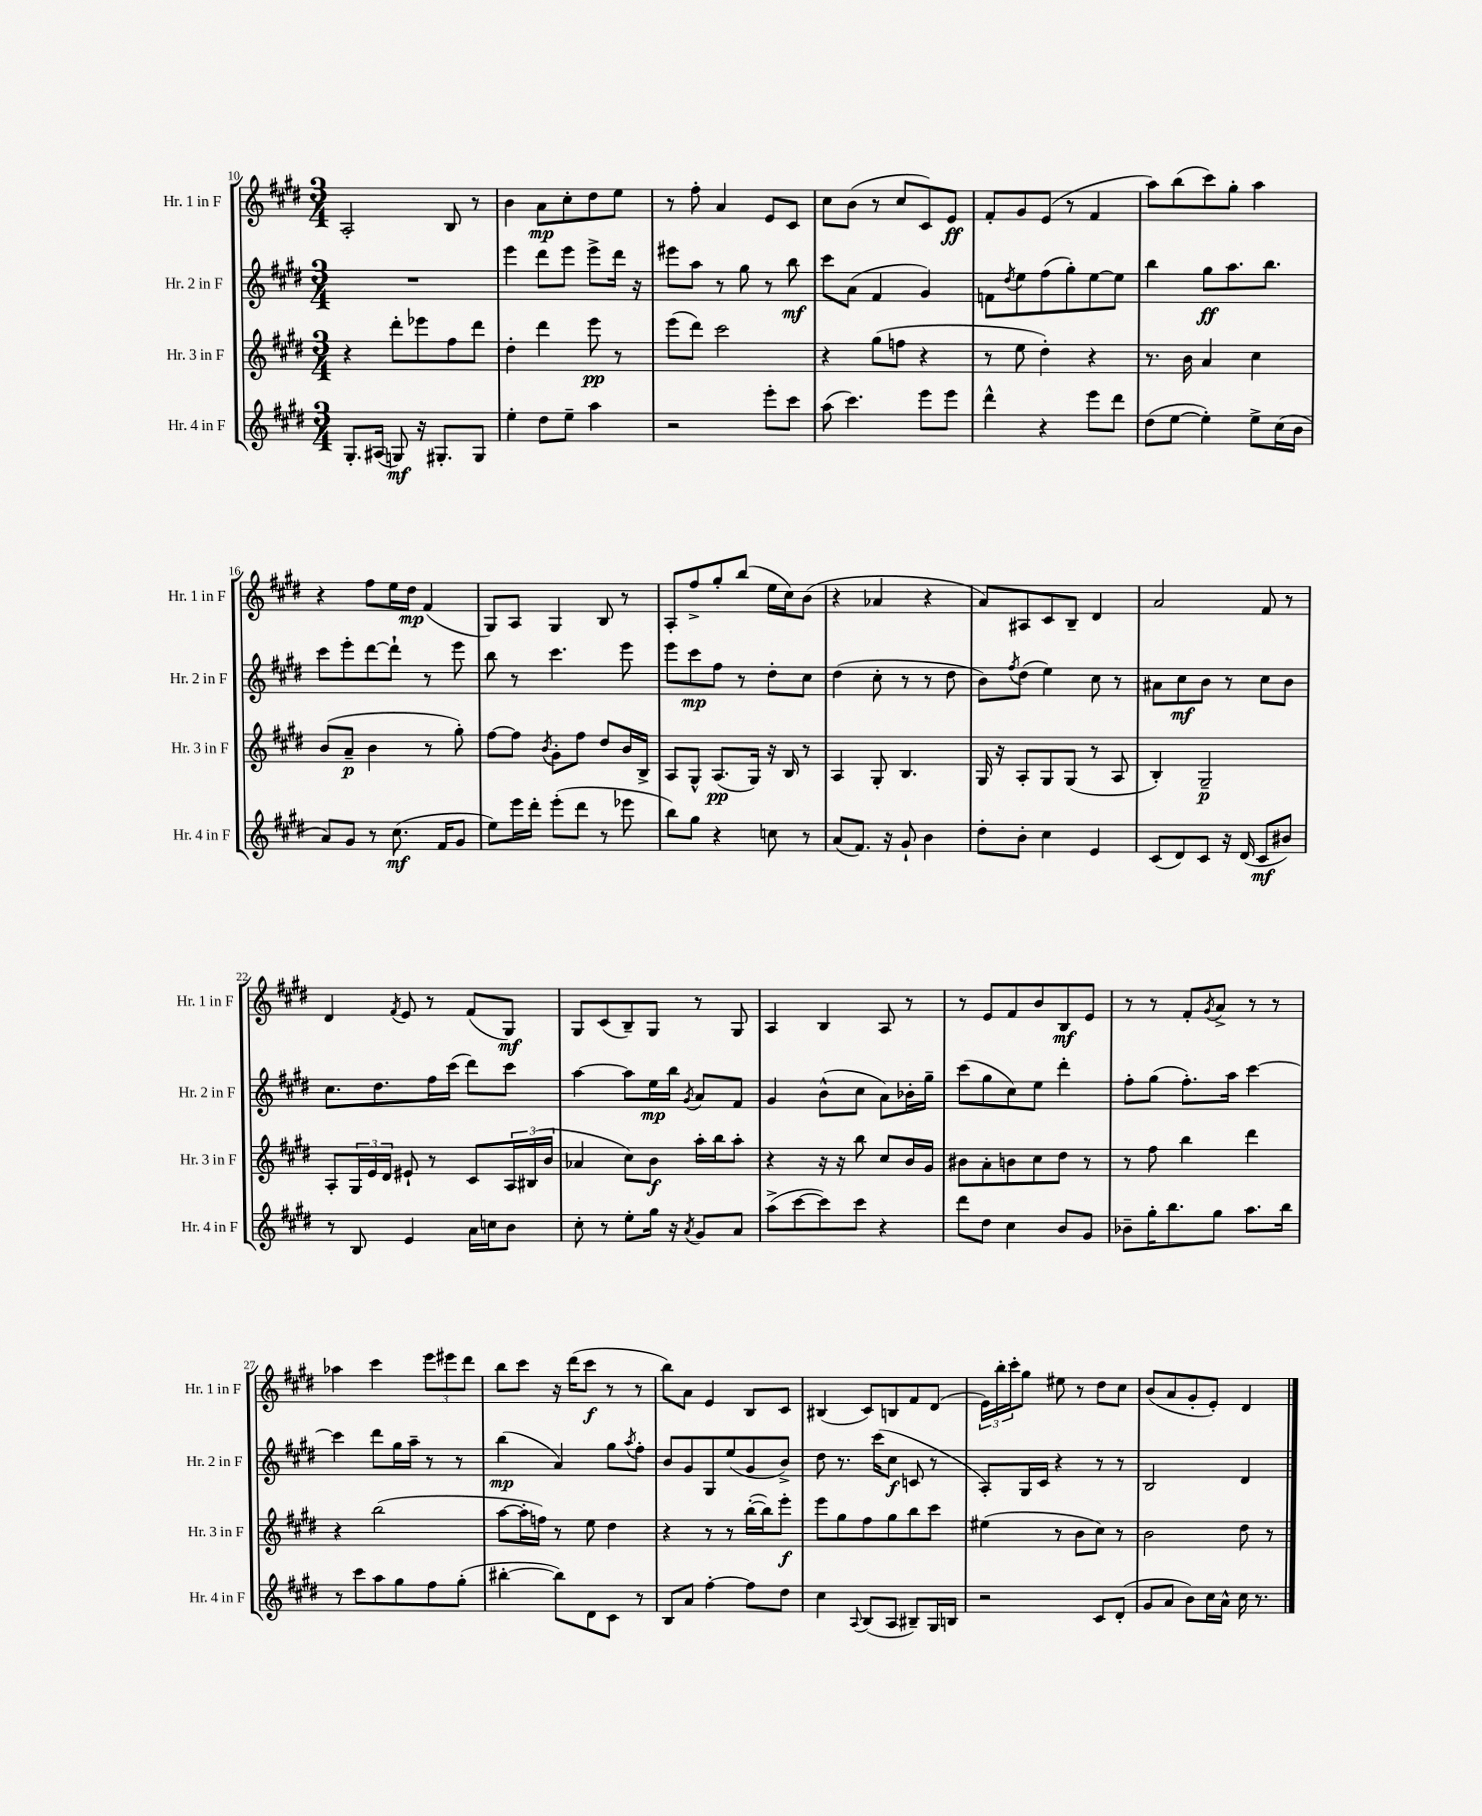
<<
\new StaffGroup <<
\new Staff = "s0" \with { instrumentName = "Hr. 1 in F" shortInstrumentName = "Hr. 1 in F" } {
    \clef treble \key e \major \numericTimeSignature \time 3/4
    a2-. b8 r8 |
    b'4 a'8\mp cis''8-. dis''8 e''8 |
    r8 fis''8-. a'4 e'8 cis'8 |
    cis''8 b'8( r8 cis''8 cis'8) e'8\ff |
    fis'8-. gis'8 e'8( r8 fis'4 |
    a''8) b''8( cis'''8) gis''8-. a''4 |
    r4 fis''8 e''16 dis''16\mp fis'4( |
    gis8) a8 gis4 b8 r8 |
    a8-. fis''8-> gis''8-. b''8( e''16 cis''16) b'8( |
    r4 aes'4 r4 |
    a'8) ais8 cis'8 b8-- dis'4 |
    a'2 fis'8 r8 |
    dis'4 \acciaccatura { fis'8 } e'8 r8 fis'8( gis8\mf) |
    gis8 cis'8( b8--) gis8 r8 gis8 |
    a4 b4 a8 r8 |
    r8 e'8 fis'8 b'8 b8\mf e'8 |
    r8 r8 fis'8-. \acciaccatura { gis'8 } a'8-> r8 r8 |
    aes''4 cis'''4 \tuplet 3/2 { e'''8 eis'''8 dis'''8 } |
    b''8 cis'''8 r16 dis'''16( cis'''8\f r8 r8 |
    b''8) a'8 e'4 b8 cis'8 |
    bis4( cis'8) b8 fis'8 dis'8( |
    \tuplet 3/2 { e'16) b''16-. cis'''16-. } gis''8 eis''8 r8 dis''8 cis''8 |
    b'8( a'8 gis'8-. e'8-.) dis'4 \bar "|." |
}
\new Staff = "s1" \with { instrumentName = "Hr. 2 in F" shortInstrumentName = "Hr. 2 in F" } {
    \clef treble \key e \major \numericTimeSignature \time 3/4
    R2. |
    e'''4 dis'''8 e'''8 e'''8-> dis'''16 r16 |
    eis'''8 a''8 r8 gis''8 r8 b''8\mf |
    cis'''8 a'8( fis'4 gis'4) |
    f'8 \acciaccatura { dis''8 } e''8 fis''8( gis''8-.) e''8~ e''8 |
    b''4 gis''8\ff a''8. b''8. |
    cis'''8 e'''8-. dis'''8~ dis'''8-! r8 e'''8 |
    b''8 r8 cis'''4. e'''8 |
    e'''8 cis'''8\mp fis''8 r8 dis''8-. cis''8 |
    dis''4( cis''8-. r8 r8 dis''8 |
    b'8) \acciaccatura { fis''8 } dis''8( e''4) cis''8 r8 |
    ais'8 cis''8\mf b'8 r8 cis''8 b'8 |
    cis''8. dis''8. fis''16 cis'''16( dis'''8) cis'''8 |
    a''4~ a''8 e''16\mp b''16 \acciaccatura { gis'8 } a'8 fis'8 |
    gis'4 b'8-^( cis''8 a'8) bes'16-. gis''16-- |
    cis'''8( gis''8 cis''8) e''8 dis'''4-. |
    fis''8-. gis''8( fis''8.-.) a''16 cis'''4~ |
    cis'''4 dis'''8 gis''16 a''16-- r8 r8 |
    b''4\mp( a'4) gis''8 \acciaccatura { a''8 } fis''8-. |
    b'8 gis'8 gis8 e''8( gis'8 b'8->) |
    dis''8 r8. cis'''16( cis''8\f c'8 r8 |
    a8-.) gis16 cis'16 r4 r8 r8 |
    b2 dis'4 \bar "|." |
}
\new Staff = "s2" \with { instrumentName = "Hr. 3 in F" shortInstrumentName = "Hr. 3 in F" } {
    \clef treble \key e \major \numericTimeSignature \time 3/4
    r4 dis'''8-. ees'''8 fis''8 dis'''8 |
    dis''4-. dis'''4 e'''8\pp r8 |
    e'''8( dis'''8) cis'''2 |
    r4 gis''8( f''8 r4 |
    r8 e''8 dis''4-.) r4 |
    r8. b'16 a'4 cis''4 |
    b'8( a'8--\p b'4 r8 gis''8-.) |
    fis''8~ fis''8 \acciaccatura { b'8 } gis'8-. fis''8 dis''8 b'16 b16-> |
    a8 gis8-^ a8.\pp( gis16) r16 b16 r8 |
    a4 gis8-. b4. |
    gis16 r16 a8-. gis8 gis8( r8 a8 |
    b4-.) gis2--\p |
    a8-. \tuplet 3/2 { gis16 e'16 dis'16 } eis'8-! r8 cis'8 \tuplet 3/2 { a16 bis16( b'16 } |
    aes'4 cis''8) b'8\f a''16-. b''16 a''8-. |
    r4 r16 r16 b''8 cis''8 b'16 gis'16 |
    bis'8 a'8-. b'8 cis''8 dis''8 r8 |
    r8 fis''8 b''4 dis'''4 |
    r4 b''2( |
    a''8~ a''16-. f''16) r8 e''8 dis''4 |
    r4 r8 r8 b''16~-.( b''16) e'''8-.\f |
    e'''8 gis''8 fis''8 gis''8 b''8 cis'''8 |
    eis''4( r8 b'8 cis''8) r8 |
    b'2 dis''8 r8 \bar "|." |
}
\new Staff = "s3" \with { instrumentName = "Hr. 4 in F" shortInstrumentName = "Hr. 4 in F" } {
    \clef treble \key e \major \numericTimeSignature \time 3/4
    gis8.-. ais16( g8\mf) r16 gis8.-. gis8 |
    e''4-. dis''8 e''8-- a''4 |
    r2 e'''8-. cis'''8 |
    a''8( cis'''4.) e'''8 e'''8 |
    dis'''4-^ r4 e'''8 dis'''8 |
    dis''8( e''8~ e''4-.) e''8-> cis''16( b'16 |
    a'8) gis'8 r8 cis''8.\mf( fis'16 gis'8 |
    e''8) e'''16 dis'''16-. e'''8-.( dis'''8 r8 ees'''8 |
    b''8) gis''8 r4 c''8 r8 |
    a'8( fis'8.) r16 gis'8-! b'4 |
    dis''8-. b'8-. cis''4 e'4 |
    cis'8( dis'8) cis'8 r16 dis'16( cis'8\mf bis'8) |
    r8 b8 e'4 a'16 c''16 b'8 |
    cis''8-. r8 e''8-. gis''16 r16 \acciaccatura { a'8 } gis'8 a'8 |
    a''8->( cis'''8~ cis'''8) cis'''8 r4 |
    dis'''8 dis''8 cis''4 b'8 gis'8 |
    bes'8-- gis''16-. b''8. gis''8 a''8. b''16 |
    r8 cis'''8 a''8 gis''8 fis''8 gis''8-.( |
    bis''4~-. bis''8) dis'8 cis'8 r8 |
    b8 a'8 fis''4~-. fis''8 dis''8 |
    cis''4 \appoggiatura { a8 } b8( a8 bis8--) gis16 b16 |
    r2 cis'8 dis'8-.( |
    gis'8 a'8 b'8) cis''16 a'16-^ cis''16 r8. \bar "|." |
}
>>
>>
\layout { \context { \Score currentBarNumber = #10 } }
